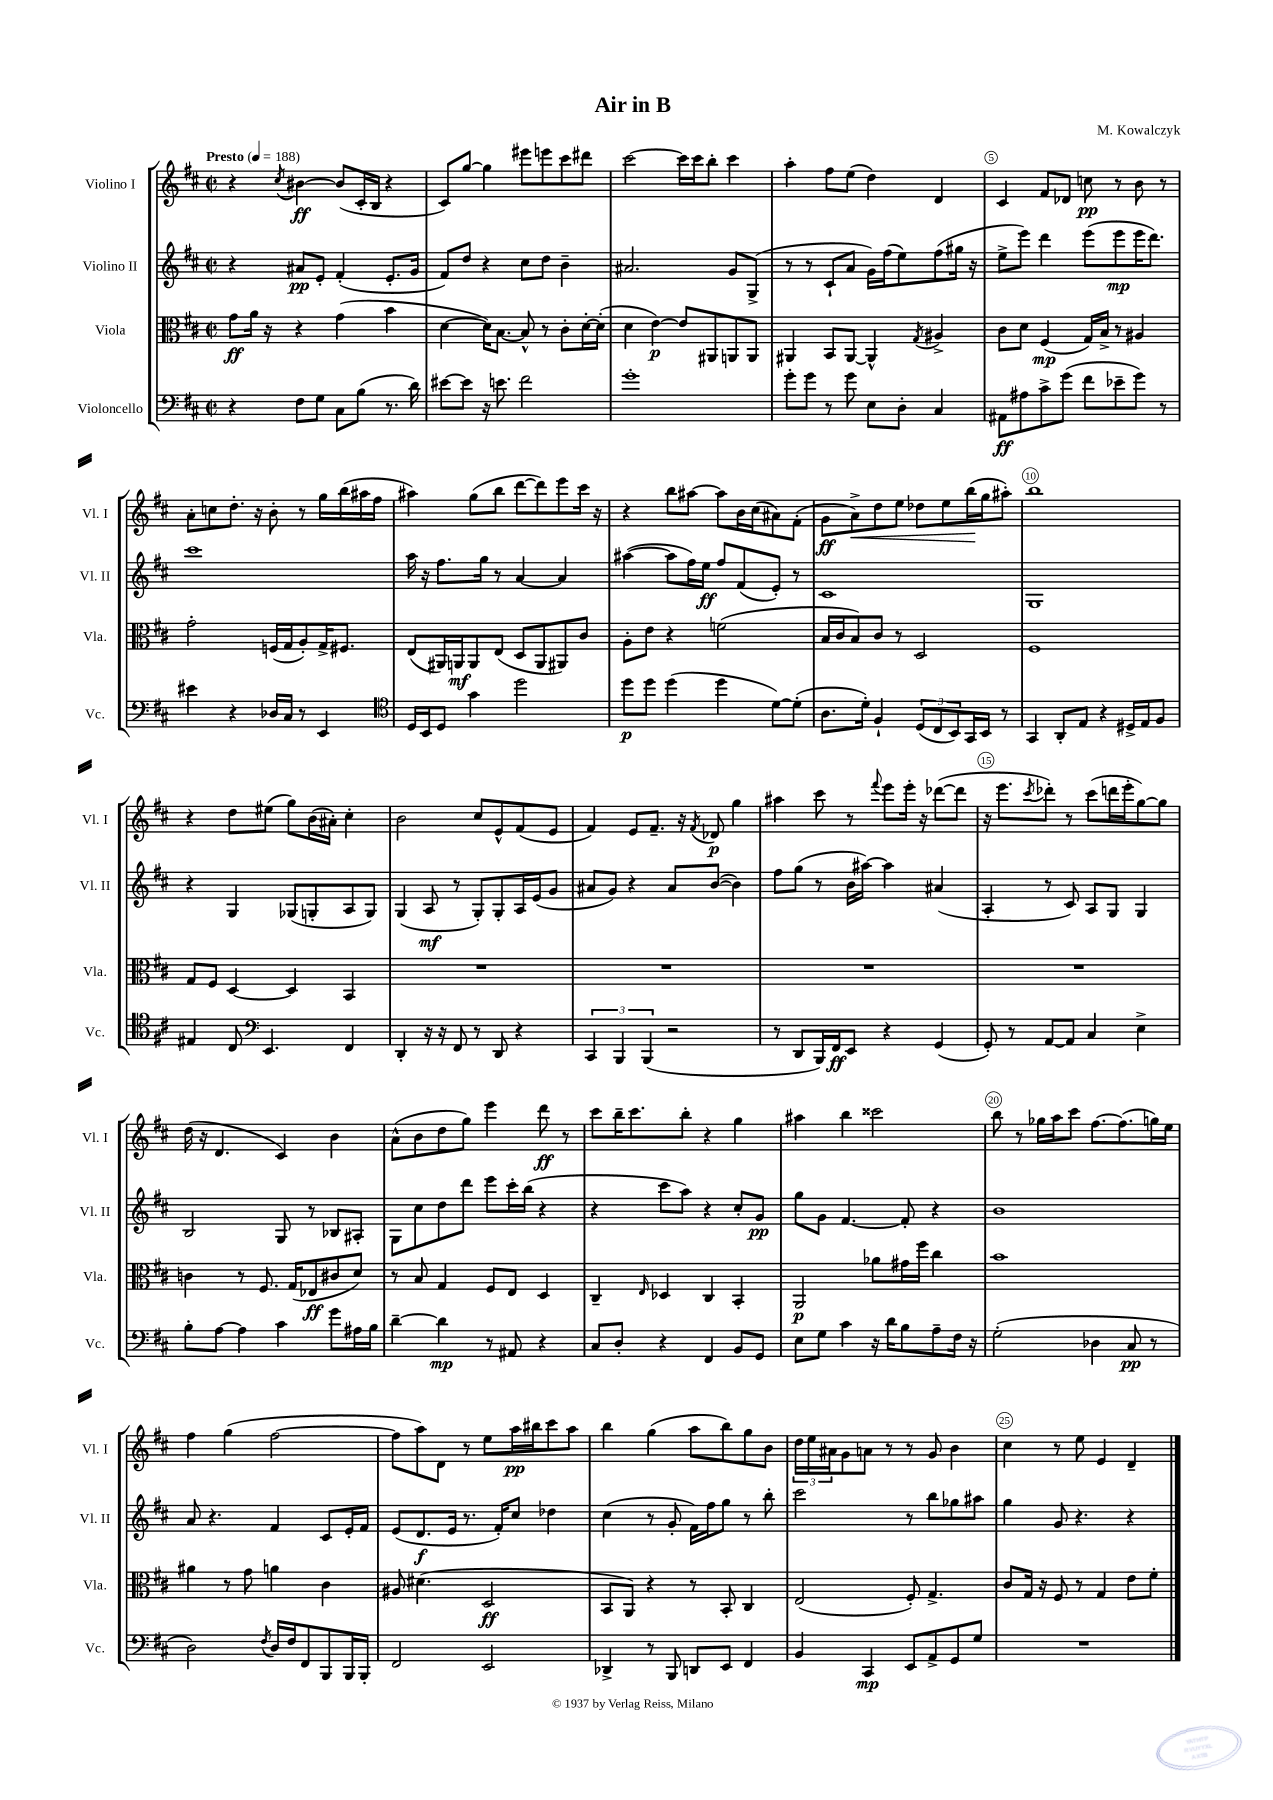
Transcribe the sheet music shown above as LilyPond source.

\header { title = "Air in B" composer = "M. Kowalczyk" }
<<
\new StaffGroup <<
\new Staff = "s0" \with { instrumentName = "Violino I" shortInstrumentName = "Vl. I" } {
    \clef treble \key d \major \defaultTimeSignature \time 2/2 \tempo "Presto" 4 = 188
    r4 \acciaccatura { cis''8 } bis'4~\ff bis'8( cis'16-. b16 r4 |
    cis'8) g''8~ g''4 eis'''8 e'''8 cis'''8 dis'''8 |
    cis'''2~ cis'''16 cis'''16 b''8-. cis'''4 |
    a''4-. fis''8 e''8( d''4) d'4 |
    cis'4 fis'8 des'8 c''8\pp r8 b'8 r8 |
    a'8-. c''8 d''8.-. r16 b'8-. r8 g''16 b''16( ais''16 fis''16 |
    ais''4) g''8( b''8 d'''8~ d'''8) e'''8 cis'''16 r16 |
    r4 b''8 ais''8~ ais''8 b'16 cis''16( ais'8) fis'8-.( |
    g'8\ff a'8->\<) d''8 e''8 des''8 e''8 b''16\!( g''16 ais''8-.) |
    b''1 |
    r4 d''8 eis''8( g''8) b'16( ais'16-.) cis''4-. |
    b'2 cis''8 e'8-^ fis'8( e'8 |
    fis'4) e'8 fis'8.-- r16 \acciaccatura { fis'8 } des'8\p g''4 |
    ais''4 cis'''8 r8 \appoggiatura { fis'''8 } e'''8 e'''16-. r16 des'''8~( des'''8 |
    r16 e'''8. \acciaccatura { cis'''8 } des'''8-.) r8 cis'''8( d'''16 e'''16-. g''8~) g''8 |
    d''16( r16 d'4. cis'4) b'4 |
    a'8-^( b'8 d''8 g''8) e'''4 d'''8\ff r8 |
    cis'''8 b''16-- cis'''8. b''8-. r4 g''4 |
    ais''4 b''4 cisis'''2 |
    b''8 r8 ges''16 a''16 cis'''8 fis''8.~ fis''8.( g''16) e''16 |
    fis''4 g''4( fis''2~ |
    fis''8 a''8) d'8 r8 e''8 a''16\pp bis''16 cis'''8 a''8 |
    b''4 g''4( a''8 b''8) g''8 b'8 |
    \tuplet 3/2 { d''16 e''16 ais'16 } g'8 a'8 r8 r8 g'8 b'4 |
    cis''4 r8 e''8 e'4 d'4-- \bar "|." |
}
\new Staff = "s1" \with { instrumentName = "Violino II" shortInstrumentName = "Vl. II" } {
    \clef treble \key d \major \defaultTimeSignature \time 2/2
    r4 ais'8\pp e'8-. fis'4-.( e'8.-. g'16 |
    fis'8) d''8 r4 cis''8 d''8 b'4-- |
    ais'2. g'8 g8->( |
    r8 r8 cis'8-! a'8 g'16) fis''16( e''8) fis''8( gis''16 r16 |
    e''8-> e'''8) d'''4 e'''8( e'''8\mp e'''16 d'''8.) |
    cis'''1 |
    a''16 r16 fis''8. g''16 r8 a'4~ a'4 |
    ais''4~( ais''8 fis''16) e''16\ff fis''8 fis'8( e'8-.) r8 |
    cis'1 |
    g1 |
    r4 g4 ges8( g8-. a8 g8) |
    g4( a8\mf r8 g8-.) g8-. a16 e'16( g'8 |
    ais'8 g'8) r4 ais'8 b'8~( b'4) |
    fis''8 g''8( r8 b'16 ais''16~) ais''4 ais'4( |
    a4-. r8 cis'8) a8 g8 g4 |
    b2 g8 r8 bes8 ais8-. |
    g8 cis''8 d''8 d'''8 e'''8 cis'''16-. b''16( r4 |
    r4 cis'''8 a''8) r4 cis''8-. g'8\pp |
    g''8 g'8 fis'4.~ fis'8-. r4 |
    b'1 |
    a'8 r4. fis'4 cis'8 e'16-. fis'16 |
    e'8( d'8.\f e'16 r8. fis'16-.) cis''8 des''4 |
    cis''4( r8 g'8-. fis'16) fis''16 g''8 r8 b''8-. |
    cis'''2 r8 b''8 ges''8 ais''8 |
    g''4 g'8 r4. r4 \bar "|." |
}
\new Staff = "s2" \with { instrumentName = "Viola" shortInstrumentName = "Vla." } {
    \clef alto \key d \major \defaultTimeSignature \time 2/2
    g'8\ff a'16 r16 r4 g'4( b'4 |
    d'4~ d'16) b8.~ b8-^ r8 cis'8-. d'16~-. d'16-.( |
    d'4 e'4~\p) e'8 ais,8 a,8 a,8 |
    ais,4 b,8 ais,8~ ais,4-^ \acciaccatura { g8 } ais4-> |
    cis'8 d'8 fis4\mp( g16) b16-> r8 ais4 |
    g'2-. f16( g16 a8-.) g16-> fis8. |
    e8( ais,16) a,16\mf a,8 e8( d8 a,8 ais,8) cis'8 |
    a8-. e'8 r4 f'2( |
    b16 cis'16 b8) cis'8 r8 d2 |
    fis1 |
    g8 fis8 d4~ d4 b,4 |
    R1 |
    R1 |
    R1 |
    R1 |
    c'4 r8 fis8. g16( ees8\ff cis'8 d'8) |
    r8 b8 g4 fis8 e8 d4 |
    cis4-- \grace { e16 } des4 cis4 b,4-. |
    a,2\p aes'8 gis'16 fis''16 cis''4 |
    b'1 |
    ais'4 r8 g'8 a'4 cis'4 |
    ais8 dis'4.( d2\ff |
    b,8 a,8) r4 r8 b,8-. cis4 |
    e2( fis8-.) g4.-> |
    cis'8 g16 r16 fis8 r8 g4 e'8 fis'8-. \bar "|." |
}
\new Staff = "s3" \with { instrumentName = "Violoncello" shortInstrumentName = "Vc." } {
    \clef bass \key d \major \defaultTimeSignature \time 2/2
    r4 fis8 g8 cis8 b8( r8. d'16) |
    eis'8~ eis'8 r16 e'8. fis'2 |
    g'1-. |
    g'8-. g'8 r8 g'8 e8 d8-. cis4 |
    ais,8\ff ais8 cis'8-> g'8( fis'8 ees'8-- g'8) r8 |
    eis'4 r4 des16 cis16 r8 e,4 |
    \clef tenor d16 b,16 d8 g'4 d''2 |
    d''8\p d''8 d''4( d''4 d'8~) d'8-.( |
    a8. d'16-.) fis4-! \tuplet 3/2 { d8( cis8 b,8) } g,16 b,16 r8 |
    g,4 a,8-. e8 r4 dis16-> e16 fis8 |
    eis4 cis8 \clef bass e,4. fis,4 |
    d,4-. r16 r16 fis,8 r8 d,8 r4 |
    \tuplet 3/2 { cis,4 b,,4 b,,4( } r2 |
    r8 d,8 b,,16) fis,16\ff e,8 r4 g,4( |
    g,8-.) r8 a,8~ a,8 cis4 e4-> |
    b8-. a8~ a4 cis'4 g'8 ais16 b16 |
    d'4~-- d'4\mp r8 ais,8 r4 |
    cis8 d8-. r4 fis,4 b,8 g,8 |
    e8 g8 cis'4 r16 d'16 b8 a8-- fis16 r16 |
    g2-.( des4 cis8\pp r8 |
    d2) \acciaccatura { fis8 } d16 fis16 fis,8 b,,8 b,,16 b,,16-. |
    fis,2 e,2 |
    des,4-> r8 b,,8 d,8 e,8 fis,4 |
    b,4 cis,4\mp e,8 a,8-> g,8 g8 |
    R1 \bar "|." |
}
>>
>>
\layout { \context { \Score \override BarNumber.break-visibility = ##(#f #t #t) barNumberVisibility = #(every-nth-bar-number-visible 5) \override BarNumber.stencil = #(make-stencil-circler 0.1 0.3 ly:text-interface::print) } }
